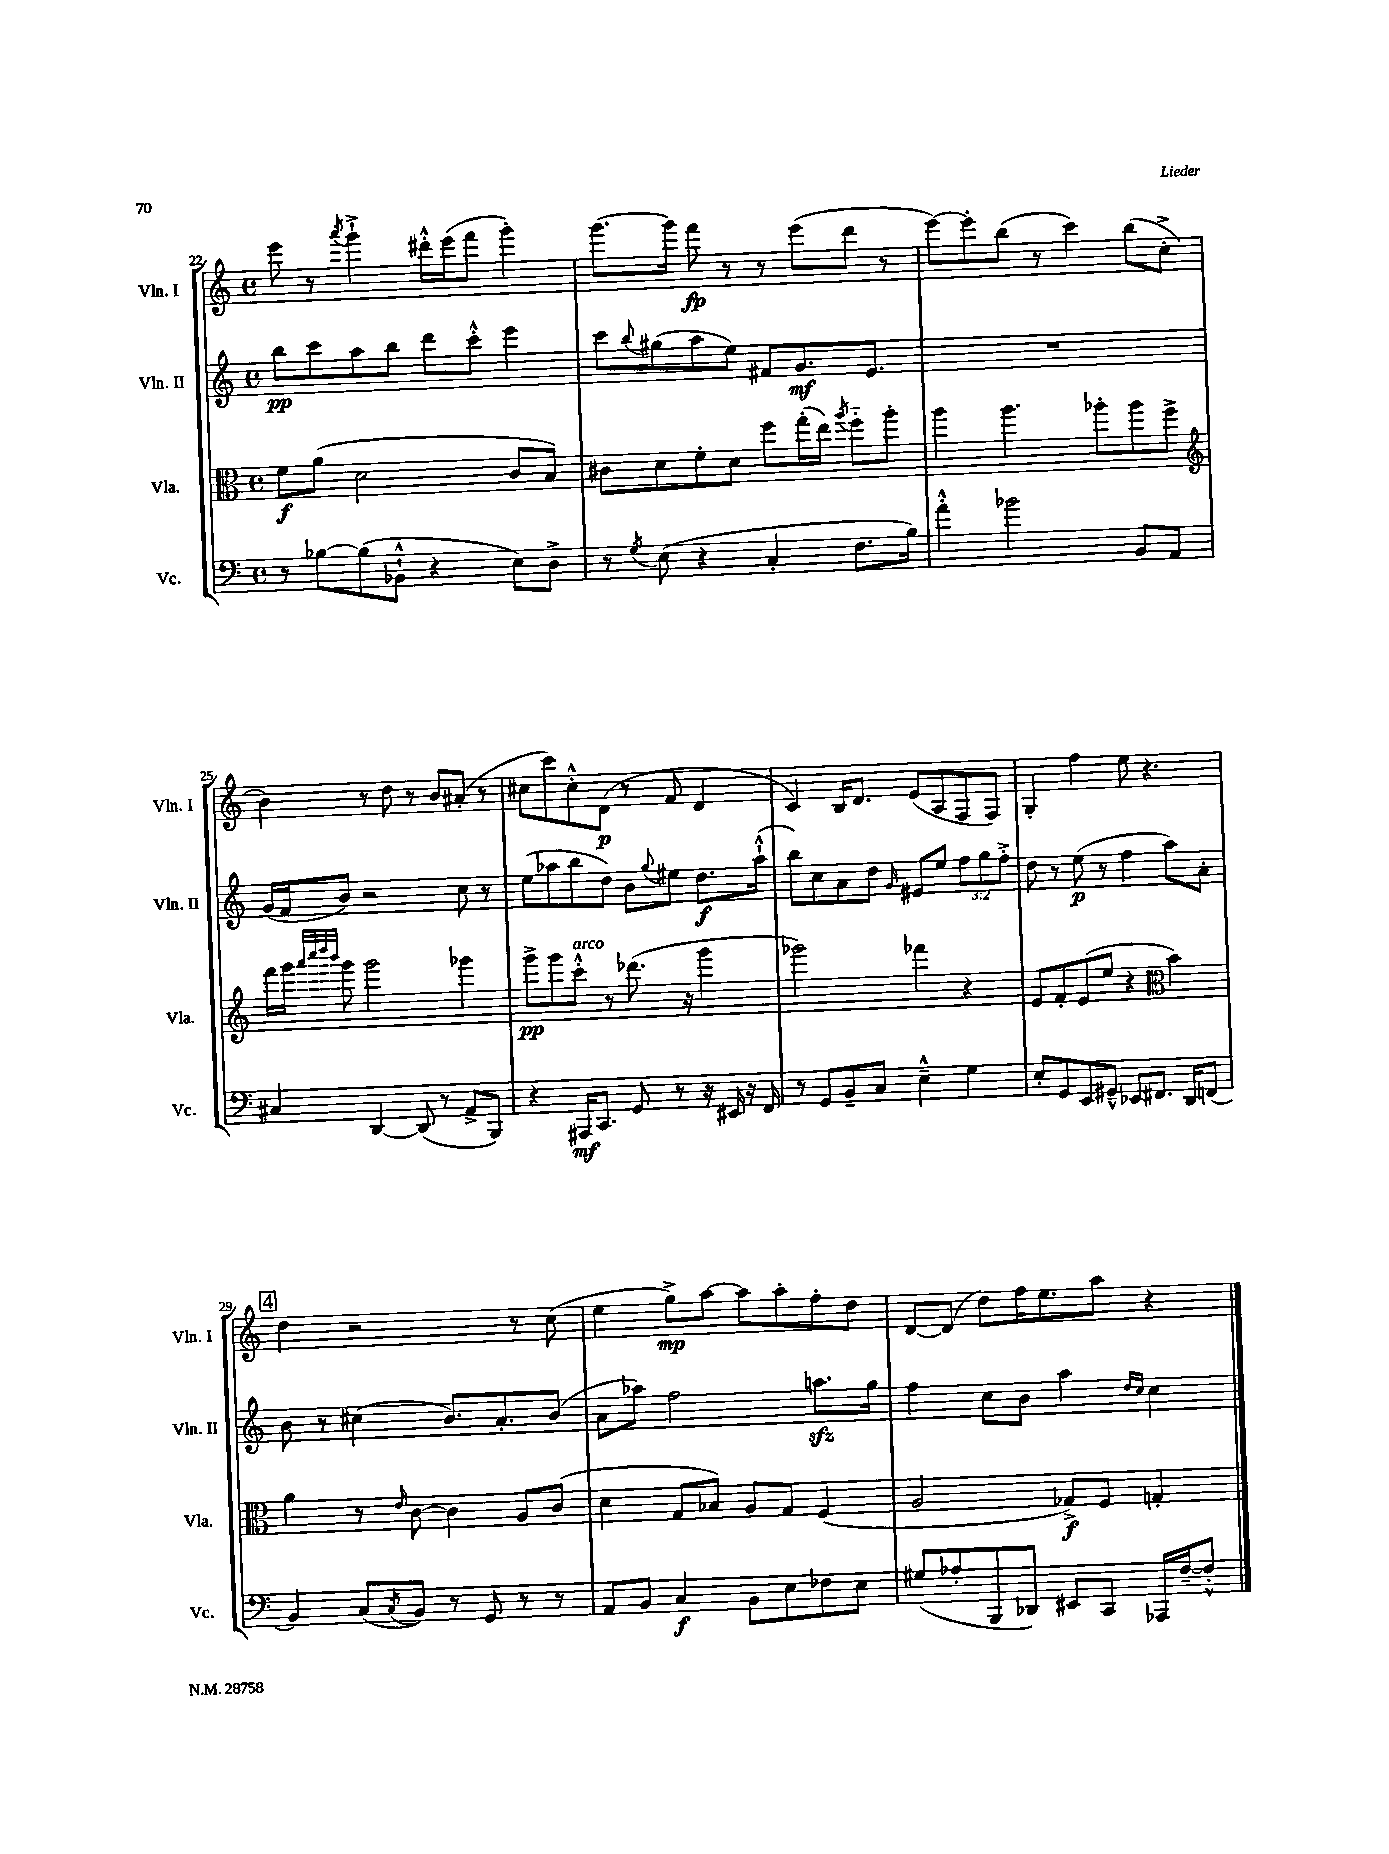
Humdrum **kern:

**kern	**kern	**kern	**kern
*staff4	*staff3	*staff2	*staff1
*clefF4	*clefC3	*clefG2	*clefG2
*k[]	*k[]	*k[]	*k[]
*M4/4	*M4/4	*M4/4	*M4/4
*met(c)	*met(c)	*met(c)	*met(c)
8r	8f	8bb	8eee
[8B-	(8a	8ccc	8r
.	.	.	8qaaa
(8B-]	2d	8aa	4ggg`^
8BB-`^^	.	8bb	.
4r	.	8ddd	16ddd#'^^
.	.	.	(16eee
.	.	8ccc'^^	8fff
8E)	8c	4eee	4ggg')
8D^	8B)	.	.
=	=	=	=
8r	8c#	8ccc	[8.ggg
8qG	.	8qqbb	.
(8E	8d	(8gg#	.
.	.	.	16ggg]
4r	8f'	8aa	8fff
.	8d	8ee)	8r
4C'	8ff	8f#	8r
.	(16gg'	8.g	(8eee
.	16ee)	.	.
.	8qaa	.	.
8.F	8ff'~	.	8ddd
.	.	8.e	.
.	8aa'	.	8r
16B)	.	.	.
=	=	=	=
4a'^^	4aa	1r	[8eee)
.	.	.	8eee']
2b-	4.aa	.	(8bb
.	.	.	8r
.	.	.	4ccc)
.	8aa-'	.	.
8BB	8aa-	.	(8bb
8AA	8ff^	.	8cc'^
=	=	=	=
*	*clefG2	*	*
4C#	16fff	(16g	4b)
.	16ggg	16f	.
.	32qqaaa	.	.
.	32qqcccc	.	.
.	32qqdddd	.	.
.	32qqbbb	.	.
.	8ggg	8b)	.
[4DD	2ggg	2r	8r
.	.	.	8dd
(8DD]	.	.	8r
8r	.	.	8b
8AA^	4ggg-	8cc	(8a#'
8BBB)	.	8r	8r
=	=	=	=
4r	8ggg^	(8ee	8cc#
.	8ggg	8aa-	8ccc)
16AAA#	8ccc'^^	8bb	8cc#'^^
8.CC	.	.	.
.	8r	8dd)	(8d
8GG	(8.ddd-	8b	8r
.	.	8qqgg	.
8r	.	8ee#	8f
.	16r	.	.
16r	4ggg	8.dd	4d
16EE#	.	.	.
16r	.	.	.
16FF	.	(16aa-`^^	.
=	=	=	=
8r	2ggg-)	8bb)	4c)
8GG	.	8cc	.
8BB~	.	8a	16B
.	.	.	8.d
8C	.	8dd	.
.	.	16qqg	.
4E~^^	4fff-	8e#	(8e
.	.	8ee	8A
4G	4r	12ff	8F
.	.	12gg	.
.	.	.	8F)
.	.	12ff'^	.
=	=	=	=
8E'	8e	8dd	4G'
8GG	8f'	8r	.
8EE	(8e	(8ee	4ff
8GG#~^^	8ee	8r	.
8EE-	4r	4ff	8ee
8.FF#	.	.	4.r
*	*clefC3	*	*
.	4b)	8aa)	.
16DD	.	.	.
(8FF	.	8a'	.
=	=	=	=
4BB)	4a	8b	4dd
.	.	8r	.
(8C	8r	(4cc#	2r
8qC	16qqe	.	.
8BB)	[8c	.	.
8r	4c]	8.b)	.
8GG	.	.	.
.	.	8.a'	.
8r	8A	.	8r
8r	(8c	(8b	(8cc
=	=	=	=
8AA	4d	8a	4ee
8BB	.	8aa-)	.
4C	8G	2ff	8gg^)
.	8B-)	.	[8aa
8BB	8A	.	8aa]
8E	8G	.	8aa'
8F-	(4F	8.aa	8ff'
8E	.	.	8dd
.	.	16gg	.
=	=	=	=
(8G#	2A	4ff	[8d
8A-'	.	.	(8d]
8BBB	.	8cc	8dd)
8DD-)	.	8b	16ff
.	.	.	8.ee
8EE#	8G-^)	4aa	.
8CC	8F	.	8aa
.	.	16qqdd	.
.	.	16qqcc	.
16AAA-	4G'	4cc	4r
[16F~	.	.	.
8F'^^]	.	.	.
==	==	==	==
*-	*-	*-	*-
